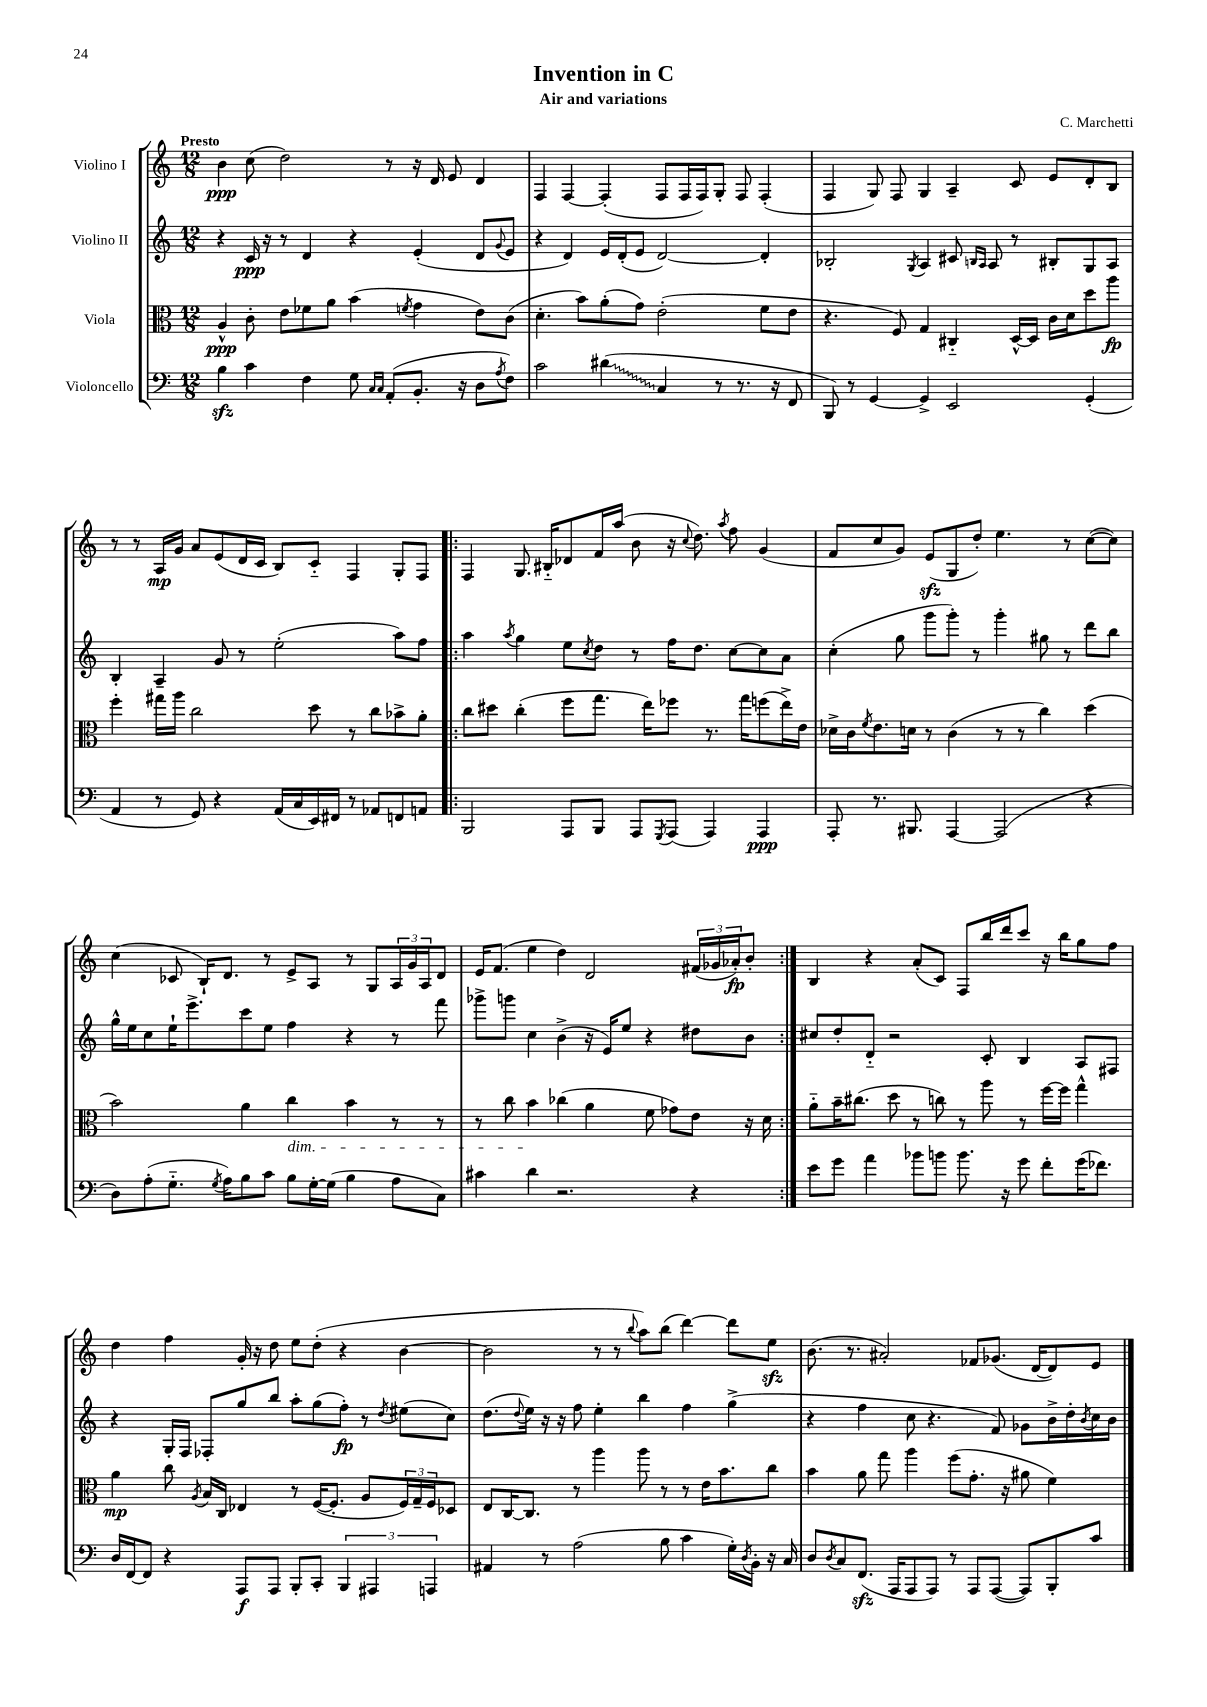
\header { title = "Invention in C" composer = "C. Marchetti" subtitle = "Air and variations" }
<<
\new StaffGroup <<
\new Staff = "s0" \with { instrumentName = "Violino I" } {
    \clef treble \key c \major \numericTimeSignature \time 12/8 \tempo "Presto"
    b'4\ppp c''8( d''2) r8 r16 d'16 e'8 d'4 |
    f4 f4~ f4-.( f8 f16 f16) g8-. f8 f4-.( |
    f4 g8) f8 g4 a4-- c'8 e'8 d'8-. b8 |
    r8 r8 a16\mp g'16 a'8 e'8( d'16 c'16 b8) c'8-_ f4 g8-. f8 |
    \repeat volta 2 { f4 g8. bis16-_ des'8 f'16 a''16( b'8 r16 \appoggiatura { c''8 } d''8.) \acciaccatura { a''8 } f''8 g'4( |
    f'8 c''8 g'8) e'8\sfz( g8 d''8-.) e''4. r8 c''8~( c''8) |
    c''4( ces'8 b16-!) d'8. r8 e'8-> a8 r8 g8 \tuplet 3/2 { a16 g'16 a16 } d'8 |
    e'16 f'8.( e''4 d''4) d'2 \tuplet 3/2 { fis'16( ges'16 aes'16-.\fp) } b'8-. | }
    b4 r4 a'8-.( c'8) f8 b''16 d'''16 c'''8 r16 b''16 g''8 f''8 |
    d''4 f''4 g'16-. r16 d''8 e''8 d''8-.( r4 b'4~ |
    b'2 r8 r8 \appoggiatura { b''8 } a''8) b''8( d'''4~) d'''8 e''8\sfz |
    b'8.( r8. ais'2-.) fes'8 ges'8.( d'16~ d'8) e'8 \bar "|." |
}
\new Staff = "s1" \with { instrumentName = "Violino II" } {
    \clef treble \key c \major \numericTimeSignature \time 12/8
    r4 c'16\ppp r16 r8 d'4 r4 e'4-.( d'8 \appoggiatura { g'8 } e'8 |
    r4 d'4) e'16 d'16-.( e'8 d'2~) d'4-. |
    bes2-. \acciaccatura { g8 } a4 cis'8 \grace { b16 a16 } a8 r8 bis8-. g8 a8 |
    b4-. a4-- g'8 r8 e''2-.( a''8) f''8 |
    \repeat volta 2 { a''4 \acciaccatura { a''8 } g''4 e''8 \acciaccatura { c''8 } d''8 r8 f''16 d''8. c''8~ c''8 a'8 |
    c''4-.( g''8 g'''8 g'''8-.) r8 g'''4-. gis''8 r8 d'''8 b''8 |
    g''16-^ e''16 c''8 e''16-! e'''8.-> c'''8 e''8 f''4 r4 r8 f'''8 |
    ges'''8-> g'''8 c''4 b'4->( r16 e'16) e''8 r4 dis''8 b'8 | }
    cis''8 d''8-. d'8-_ r2 c'8-. b4 a8 fis8 |
    r4 g16-. f16 fes8-. g''8 b''8 a''8-. g''8( f''8-.\fp) r8 \acciaccatura { d''8 } eis''8( c''8) |
    d''8.( \appoggiatura { d''8 } e''16) r16 r16 f''8 e''4-. b''4 f''4 g''4->( |
    r4 f''4 c''8 r4. f'8) ges'8 b'16-> d''16-. \acciaccatura { b'8 } c''16 b'16 \bar "|." |
}
\new Staff = "s2" \with { instrumentName = "Viola" } {
    \clef alto \key c \major \numericTimeSignature \time 12/8
    a4-^\ppp c'8-. e'8 fes'8 a'8 b'4( \acciaccatura { f'8 } g'4 e'8) c'8( |
    d'4.-. b'8) a'8-.( g'8) e'2-.( f'8 e'8 |
    r4. f8) g4 cis4-_ d16~-^ d16 c'16 d'16 d''8 a''8\fp |
    f''4-. gis''16 a''16 c''2 d''8 r8 c''8 bes'8-> a'8-. |
    \repeat volta 2 { c''8 dis''8 c''4-.( f''8 g''8. e''16) fes''8 r8. g''16 f''8( e''16->) e'16 |
    des'16-> c'16 \acciaccatura { f'8 } e'8. d'16 r8 c'4( r8 r8 c''4) d''4( |
    b'2) a'4 c''4\dim b'4 r8 r8 |
    r8 c''8 b'4\! ces''4( a'4 f'8 ges'8) e'8 r16 d'16 | }
    a'8-_ b'16-- cis''8.( d''8 r8 c''8) r8 a''8 r8 f''16~ f''16 g''4-^ |
    a'4\mp c''8 \acciaccatura { a8 } b16 c16 ees4 r8 f16~( f8.-. a8 \tuplet 3/2 { f16) g16-- f16 } des8 |
    e8 c16~ c8. r8 a''4 a''8 r8 r8 e'16 b'8. c''8 |
    b'4 a'8 g''8 a''4 f''8( g'8.-. r16 ais'8 f'4) \bar "|." |
}
\new Staff = "s3" \with { instrumentName = "Violoncello" } {
    \clef bass \key c \major \numericTimeSignature \time 12/8
    b4\sfz c'4 f4 g8 \grace { c16 c16 } a,8-.( b,8.-. r16 d8 \acciaccatura { a8 } f8) |
    c'2 \once \override Glissando.style = #'zigzag dis'4\glissando( c4 r8 r8. r16 f,8 |
    b,,8) r8 g,4~ g,4-> e,2 g,4-.( |
    a,4 r8 g,8) r4 a,16( c16 e,16) fis,16 r8 aes,8 f,8 a,8 |
    \repeat volta 2 { b,,2 a,,8 b,,8 a,,8 \acciaccatura { g,,8 } a,,8( a,,4) a,,4\ppp |
    a,,8-. r8. bis,,8. a,,4~ a,,2( r4 |
    d8) a8-.( g8.-_ \acciaccatura { g8 } a16) b8 c'8 b8 g16~-. g16( b4 a8 c8) |
    cis'4 d'4 r2. r4 | }
    e'8 g'8 a'4 bes'8 b'8 b'8. r16 g'8 f'8-. g'16( fes'8.) |
    d16 f,16~ f,8 r4 a,,8\f a,,8 b,,8-. c,8-. \tuplet 3/2 { b,,4 ais,,4 a,,4 } |
    ais,4 r8 a2( b8 c'4 g16-.) \acciaccatura { d8 } b,16-. r16 c16 |
    d8 \acciaccatura { d8 } c8 f,8.\sfz( a,,16 a,,8 a,,8) r8 a,,8 a,,8~( a,,8) b,,8-. c'8 \bar "|." |
}
>>
>>
\layout { \context { \Score \remove "Bar_number_engraver" } }
